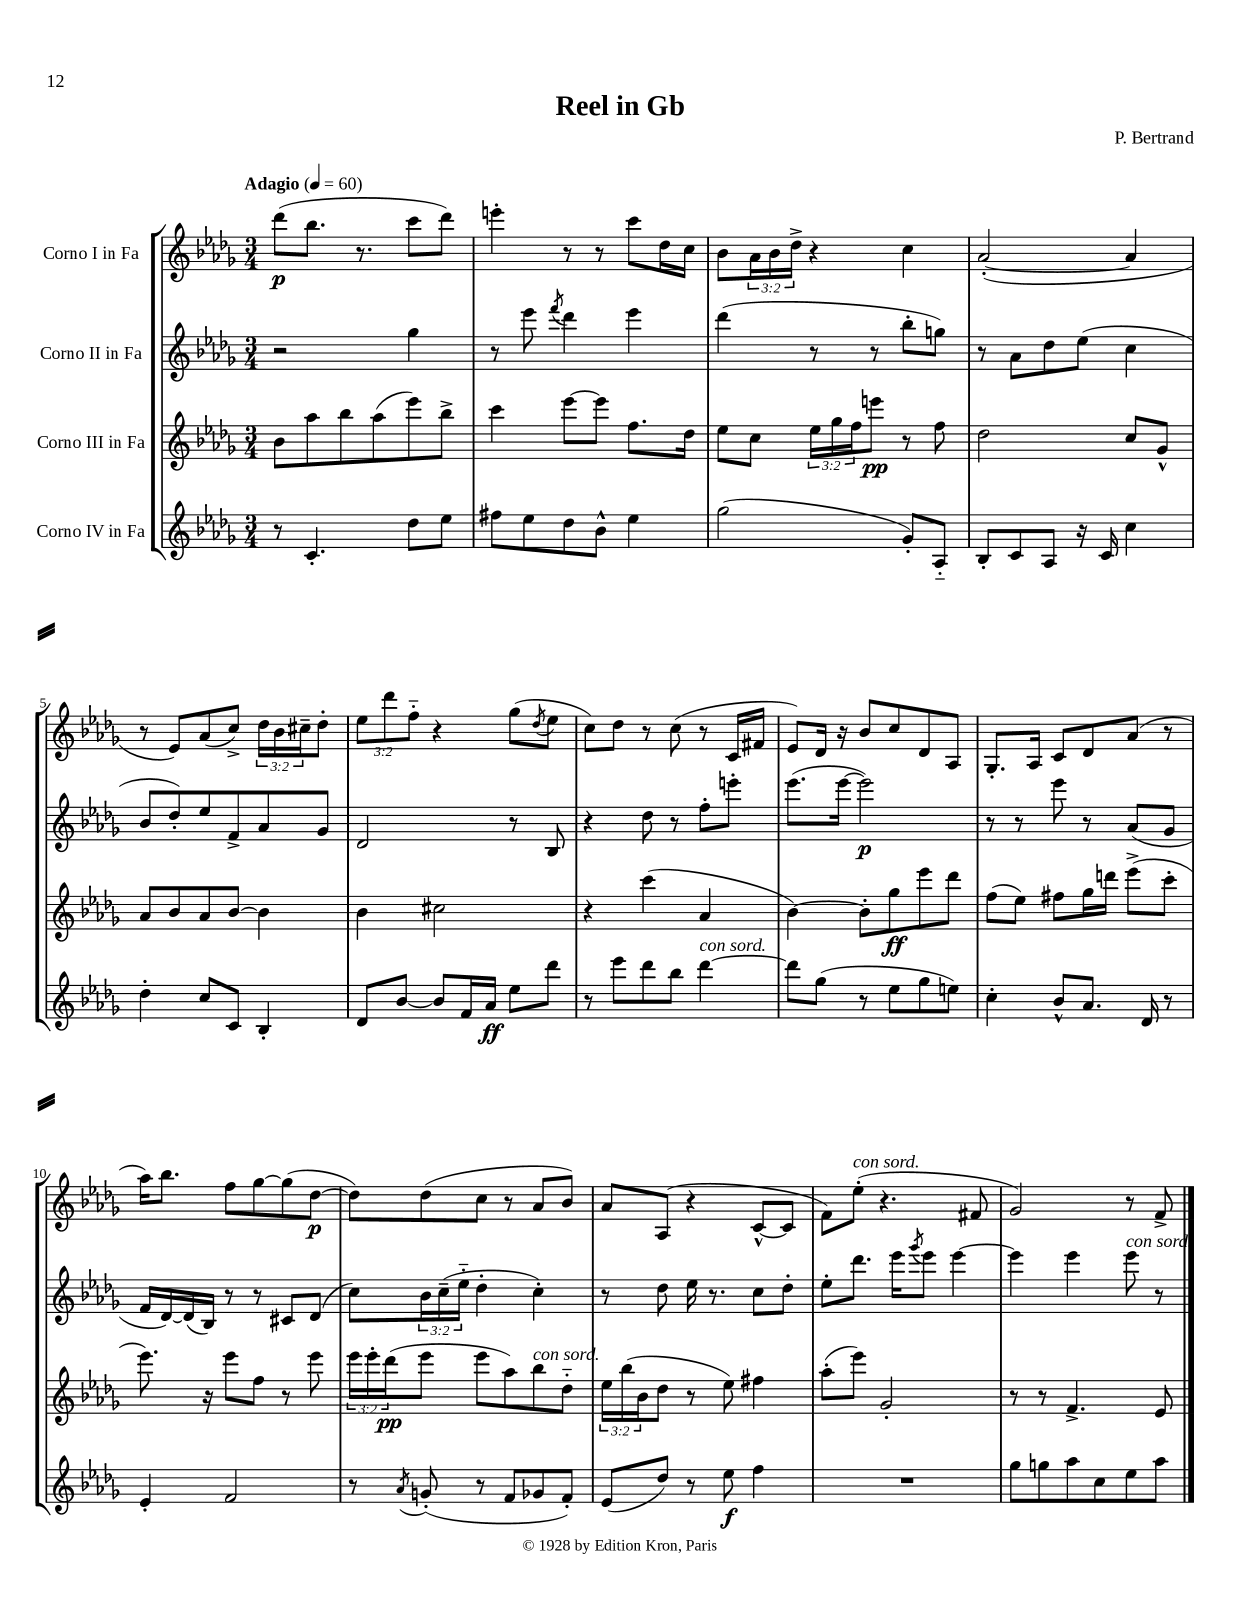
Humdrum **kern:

**kern	**dynam	**kern	**dynam	**kern	**dynam	**kern	**dynam
*part4	*part4	*part3	*part3	*part2	*part2	*part1	*part1
*staff4	*staff4	*staff3	*staff3	*staff2	*staff2	*staff1	*staff1
*I"Corno IV in Fa	*	*I"Corno III in Fa	*	*I"Corno II in Fa	*	*I"Corno I in Fa	*
*clefG2	*	*clefG2	*	*clefG2	*	*clefG2	*
*k[b-e-a-d-g-]	*	*k[b-e-a-d-g-]	*	*k[b-e-a-d-g-]	*	*k[b-e-a-d-g-]	*
*M3/4	*	*M3/4	*	*M3/4	*	*M3/4	*
*MM60	*	*MM60	*	*MM60	*	*MM60	*
=1	=1	=1	=1	=1	=1	=1	=1
!	!	!	!	!	!	!LO:TX:a:B:t=Adagio	!
8r	.	8b-\L	.	2r	.	(8ddd-\L	p
4.c'/	.	8aa-\	.	.	.	8.bb-\J	.
.	.	8bb-\	.	.	.	.	.
.	.	.	.	.	.	8.r	.
.	.	(8aa-\	.	.	.	.	.
8dd-\L	.	8eee-\)	.	4gg-\	.	8ccc\L	.
8ee-\J	.	8bb-^\J	.	.	.	8ddd-\J)	.
=2	=2	=2	=2	=2	=2	=2	=2
8ff#X\L	.	4ccc\	.	8r	.	4eeen'\	.
8ee-\	.	.	.	8eee-\	.	.	.
.	.	.	.	8qfff/	.	.	.
8dd-\	.	[8eee-\L	.	4ddd-\	.	8r	.
8b-^^\J	.	8eee-\J]	.	.	.	8r	.
4ee-\	.	8.ff\L	.	4eee-\	.	8ccc\L	.
.	.	.	.	.	.	16dd-\L	.
.	.	16dd-\Jk	.	.	.	16cc\JJ	.
=3	=3	=3	=3	=3	=3	=3	=3
(2gg-\	.	8ee-\L	.	(4ddd-\	.	8b-\L	.
.	.	8cc\J	.	.	.	24a-\L	.
.	.	.	.	.	.	24b-\	.
.	.	.	.	.	.	24dd-^\JJ	.
.	.	24ee-\LL	.	8r	.	4r	.
.	.	24gg-\	.	.	.	.	.
.	.	24ff\J	.	.	.	.	.
.	.	8eeen\J	pp	8r	.	.	.
8g-'/L)	.	8r	.	8bb-'\L	.	4cc\	.
8A-/J	.	8ff\	.	8ggn\J)	.	.	.
=4	=4	=4	=4	=4	=4	=4	=4
8B-'/L	.	2dd-\	.	8r	.	([2a-'/	.
8c/	.	.	.	8a-\L	.	.	.
8A-/J	.	.	.	8dd-\	.	.	.
16r	.	.	.	(8ee-\J	.	.	.
16c/	.	.	.	.	.	.	.
4cc\	.	8cc/L	.	4cc\	.	4a-/]	.
.	.	8g-^^/J	.	.	.	.	.
!!LO:LB:g=z
=5	=5	=5	=5	=5	=5	=5	=5
4dd-'\	.	8a-/L	.	8b-/L	.	8r	.
.	.	8b-/	.	8dd-'/)	.	8e-/L)	.
8cc/L	.	8a-/	.	8ee-/	.	(8a-/	.
8c/J	.	[8b-/J	.	8f^/	.	8cc^/J)	.
4B-'/	.	4b-\]	.	8a-/	.	24dd-\LL	.
.	.	.	.	.	.	24b-\	.
.	.	.	.	.	.	24cc#X~\J	.
.	.	.	.	8g-/J	.	8dd-'\J	.
=6	=6	=6	=6	=6	=6	=6	=6
8d-/L	.	4b-\	.	2d-/	.	12ee-\L	.
.	.	.	.	.	.	12ddd-\	.
[8b-/J	.	.	.	.	.	.	.
.	.	.	.	.	.	12ff\J	.
8b-/L]	.	2cc#X\	.	.	.	4r	.
16f/L	.	.	.	.	.	.	.
16a-/JJ	ff	.	.	.	.	.	.
8ee-\L	.	.	.	8r	.	(8gg-\L	.
.	.	.	.	.	.	8qdd-/	.
8ddd-\J	.	.	.	8B-/	.	8ee-\J	.
=7	=7	=7	=7	=7	=7	=7	=7
8r	.	4r	.	4r	.	8cc\L)	.
8eee-\L	.	.	.	.	.	8dd-\J	.
8ddd-\	.	(4ccc\	.	8dd-\	.	8r	.
8bb-\J	.	.	.	8r	.	(8cc\	.
!LO:TX:a:i:t=con sord.	!	!	!	!	!	!	!
[4ddd-\	.	4a-/	.	8ff'\L	.	8r	.
.	.	.	.	8eeen'\J	.	16c/LL	.
.	.	.	.	.	.	16f#X/JJ	.
=8	=8	=8	=8	=8	=8	=8	=8
8ddd-\L]	.	[4b-\)	.	(8.eee-\L	.	8e-/L)	.
(8gg-\J	.	.	.	.	.	16d-/Jk	.
.	.	.	.	[16eee-\Jk	.	16r	.
8r	.	8b-'\L]	.	2eee-\])	p	8b-/L	.
8ee-\L	.	8gg-\	ff	.	.	8cc/	.
8gg-\	.	8eee-\	.	.	.	8d-/	.
8een\J)	.	8ddd-\J	.	.	.	8A-/J	.
=9	=9	=9	=9	=9	=9	=9	=9
4cc'\	.	(8ff\L	.	8r	.	8.G-'/L	.
.	.	8ee-\J)	.	8r	.	.	.
.	.	.	.	.	.	16A-/Jk	.
8b-^^/L	.	8ff#X\L	.	8eee-\	.	8c/L	.
8.a-/J	.	16gg-\L	.	8r	.	8d-/	.
.	.	16dddn\JJ	.	.	.	.	.
.	.	(8eee-^\L	.	(8a-/L	.	(8a-/J	.
16d-/	.	.	.	.	.	.	.
8r	.	8ccc'\J	.	8g-/J	.	8r	.
!!LO:LB:g=z
=10	=10	=10	=10	=10	=10	=10	=10
4e-'/	.	8.eee-\)	.	16f/LL	.	16aa-\KL)	.
.	.	.	.	[16d-/)	.	8.bb-\J	.
.	.	.	.	(16d-/]	.	.	.
.	.	16r	.	16B-/JJ)	.	.	.
2f/	.	8eee-\L	.	8r	.	8ff\L	.
.	.	8ff\J	.	8r	.	[8gg-\	.
.	.	8r	.	8c#X/L	.	(8gg-\]	.
.	.	8eee-\	.	(8d-/J	.	[8dd-\J	p
=11	=11	=11	=11	=11	=11	=11	=11
8r	.	24eee-\LL	.	8cc\L)	.	8dd-\L])	.
.	.	24eee-'\	.	.	.	.	.
.	.	(24ddd-\J	pp	.	.	.	.
8qa-/	.	.	.	.	.	.	.
(8gn'/	.	8eee-\J	.	24b-\L	.	(8dd-\	.
.	.	.	.	(24cc~\	.	.	.
.	.	.	.	24ee-\JJ	.	.	.
8r	.	8eee-\L	.	4dd-'\	.	8cc\J	.
8f/L	.	8aa-\)	.	.	.	8r	.
!	!	!LO:TX:a:i:t=con sord.	!	!	!	!	!
8g-X/	.	8bb-\	.	4cc'\)	.	8a-/L	.
8f'/J)	.	8dd-\J	.	.	.	8b-/J)	.
=12	=12	=12	=12	=12	=12	=12	=12
(8e-/L	.	24ee-\LL	.	8r	.	8a-/L	.
.	.	(24bb-\	.	.	.	.	.
.	.	24b-\J	.	.	.	.	.
8dd-/J)	.	8dd-\J	.	8dd-\	.	(8A-/J	.
8r	.	8r	.	16ee-\	.	4r	.
.	.	.	.	8.r	.	.	.
8ee-\	f	8ee-\)	.	.	.	.	.
4ff\	.	4ff#X\	.	8cc\L	.	[8c^^/L	.
.	.	.	.	8dd-'\J	.	8c/J]	.
=13	=13	=13	=13	=13	=13	=13	=13
2.r	.	(8aa-'\L	.	8ee-'\L	.	8f\L)	.
!	!	!	!	!	!	!LO:TX:a:i:t=con sord.	!
.	.	8eee-\J)	.	8.ddd-\J	.	(8ee-'\J	.
.	.	2g-'/	.	.	.	4.r	.
.	.	.	.	16eee-\KL	.	.	.
.	.	.	.	8qggg-/	.	.	.
.	.	.	.	8eee-\J	.	.	.
.	.	.	.	[4eee-\	.	.	.
.	.	.	.	.	.	8f#X/	.
=14	=14	=14	=14	=14	=14	=14	=14
8gg-\L	.	8r	.	4eee-\]	.	2g-/)	.
8ggn\	.	8r	.	.	.	.	.
8aa-\	.	4.f^/	.	4eee-\	.	.	.
8cc\	.	.	.	.	.	.	.
!	!	!	!	!LO:TX:a:i:t=con sord.	!	!	!
8ee-\	.	.	.	8eee-\	.	8r	.
8aa-\J	.	8e-/	.	8r	.	8f^/	.
==	==	==	==	==	==	==	==
*-	*-	*-	*-	*-	*-	*-	*-
